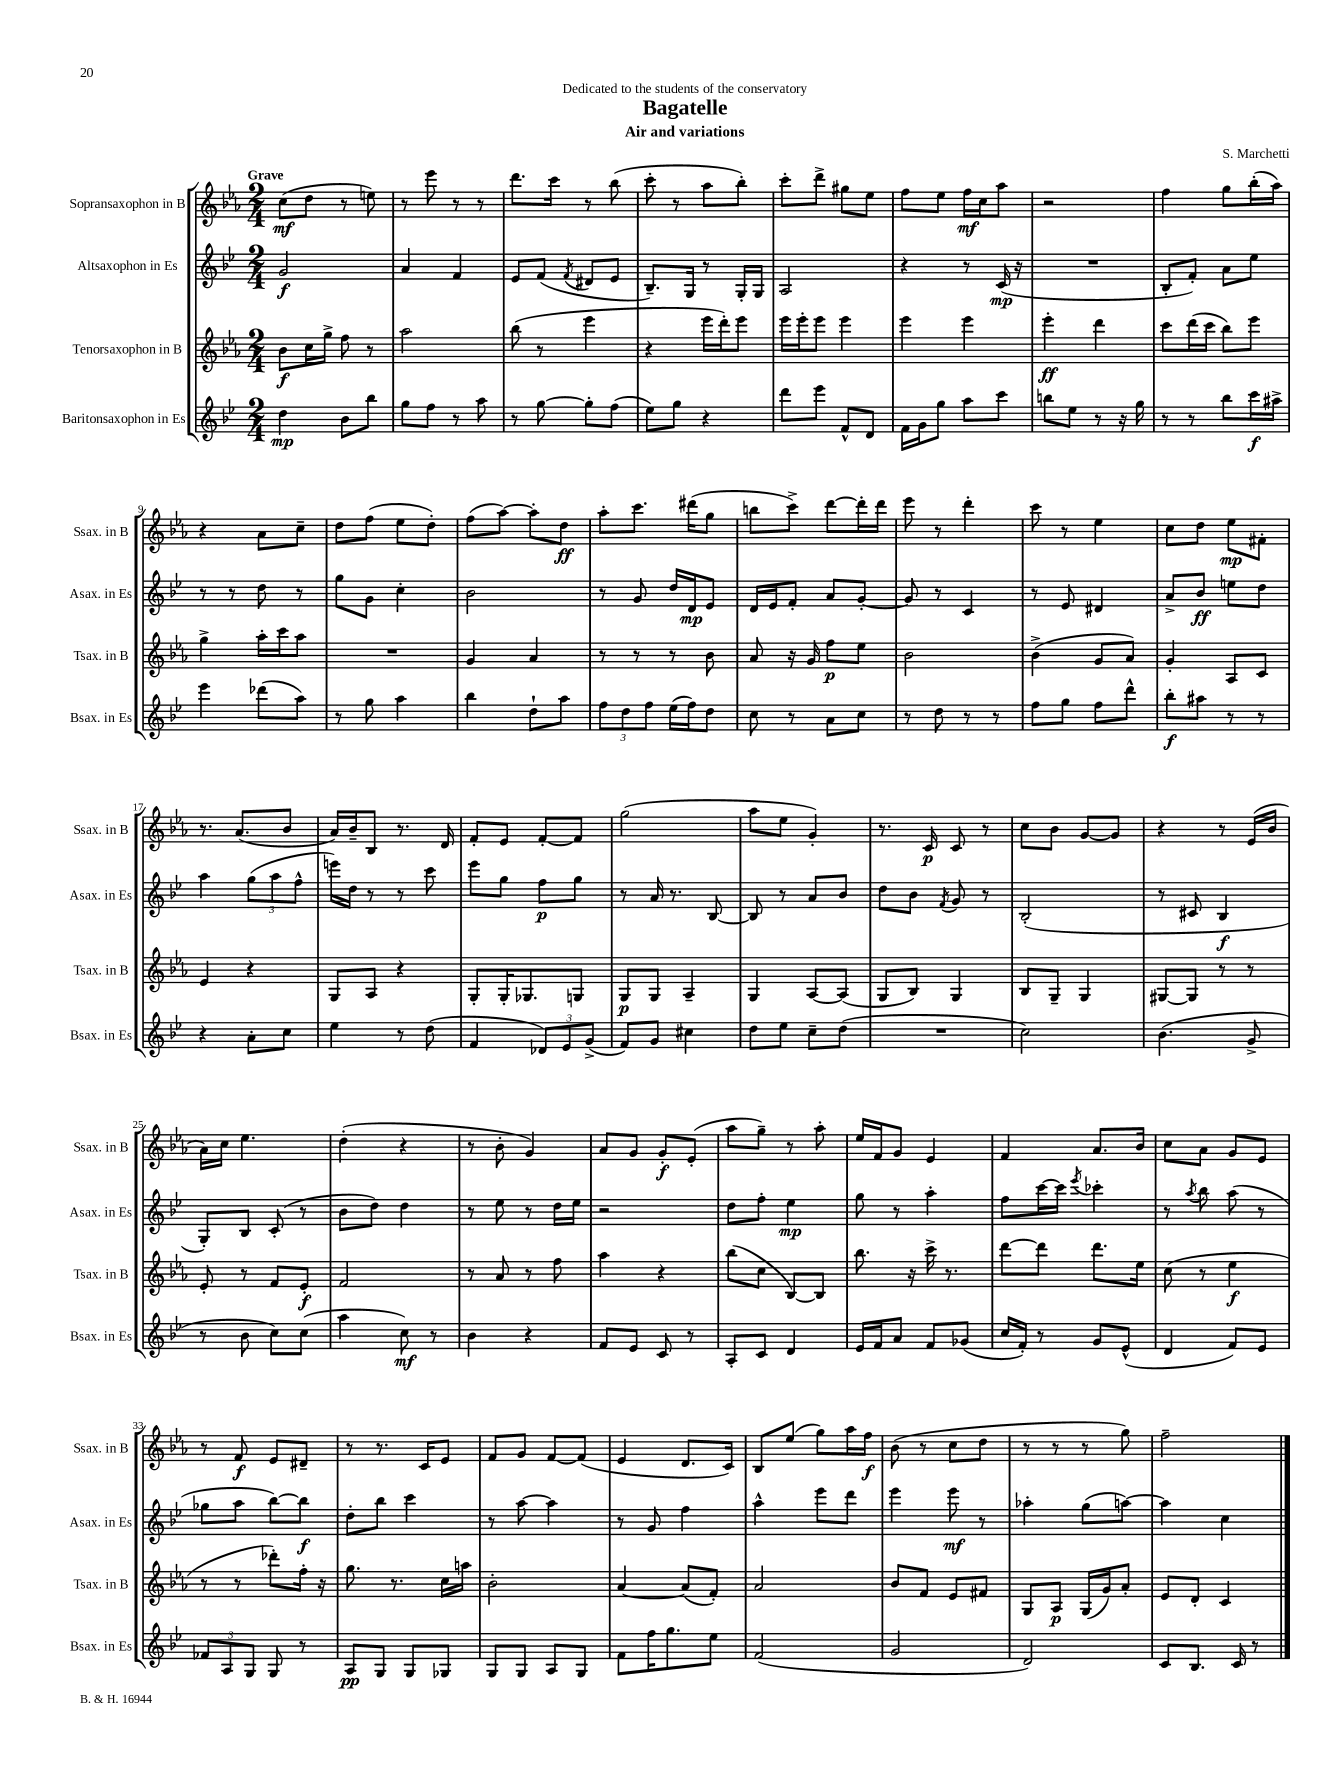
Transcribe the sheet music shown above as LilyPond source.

\header { title = "Bagatelle" composer = "S. Marchetti" subtitle = "Air and variations" dedication = "Dedicated to the students of the conservatory" }
<<
\new StaffGroup <<
\new Staff = "s0" \with { instrumentName = "Sopransaxophon in B" shortInstrumentName = "Ssax. in B" } {
    \clef treble \key ees \major \numericTimeSignature \time 2/4 \tempo "Grave"
    c''8\mf( d''8 r8 e''8) |
    r8 ees'''8 r8 r8 |
    d'''8. c'''16 r8 bes''8( |
    c'''8-. r8 aes''8 bes''8-.) |
    c'''8-. d'''8-> gis''8 ees''8 |
    f''8 ees''8 f''16\mf c''16 aes''8 |
    r2 |
    f''4 g''8 bes''16-.( aes''16) |
    r4 aes'8 c''8-- |
    d''8 f''8( ees''8 d''8-.) |
    f''8( aes''8~) aes''8-. d''8\ff |
    aes''8-. c'''8. dis'''16( g''8 |
    b''8 c'''8->) d'''8~ d'''16-. d'''16 |
    ees'''8 r8 d'''4-. |
    c'''8 r8 ees''4 |
    c''8 d''8 ees''8\mp fis'8-. |
    r8. aes'8.( bes'8 |
    aes'16) bes'16-- bes8 r8. d'16 |
    f'8-. ees'8 f'8~-. f'8 |
    g''2( |
    aes''8 ees''8 g'4-.) |
    r8. c'16\p c'8 r8 |
    c''8 bes'8 g'8~ g'8 |
    r4 r8 ees'16( bes'16 |
    aes'16) c''16 ees''4. |
    d''4-.( r4 |
    r8 bes'8-. g'4) |
    aes'8 g'8 g'8-.\f ees'8-.( |
    aes''8 g''8--) r8 aes''8-. |
    ees''16 f'16 g'8 ees'4 |
    f'4 aes'8. bes'16 |
    c''8 aes'8 g'8 ees'8 |
    r8 f'8\f ees'8 dis'8-- |
    r8 r8. c'16 ees'8 |
    f'8 g'8 f'8~ f'8( |
    ees'4 d'8. c'16) |
    bes8 ees''8( g''8) aes''16 f''16\f |
    bes'8( r8 c''8 d''8 |
    r8 r8 r8 g''8) |
    f''2-- \bar "|." |
}
\new Staff = "s1" \with { instrumentName = "Altsaxophon in Es" shortInstrumentName = "Asax. in Es" } {
    \clef treble \key bes \major \numericTimeSignature \time 2/4
    g'2\f |
    a'4 f'4 |
    ees'8 f'8( \acciaccatura { f'8 } dis'8 ees'8 |
    bes8.--) g16 r8 g16-. g16 |
    a2 |
    r4 r8 c'16\mp( r16 |
    R2 |
    bes8-. f'8-.) a'8 ees''8 |
    r8 r8 d''8 r8 |
    g''8 g'8 c''4-. |
    bes'2 |
    r8 g'8 d''16 d'16\mp ees'8 |
    d'16 ees'16 f'8-. a'8 g'8~-. |
    g'8 r8 c'4 |
    r8 ees'8 dis'4 |
    a'8-> bes'8\ff e''8 d''8 |
    a''4 \tuplet 3/2 { g''8( a''8 f''8-^ } |
    e'''16) d''16 r8 r8 c'''8 |
    ees'''8 g''8 f''8\p g''8 |
    r8 a'16 r8. bes8~ |
    bes8 r8 a'8 bes'8 |
    d''8 bes'8 \acciaccatura { f'8 } g'8 r8 |
    bes2-.( |
    r8 cis'8 bes4\f |
    g8-.) bes8 c'8-.( r8 |
    bes'8 d''8) d''4 |
    r8 ees''8 r8 d''16 ees''16 |
    r2 |
    d''8 f''8-. ees''4\mp |
    g''8 r8 a''4-. |
    f''8 c'''16~ c'''16 \acciaccatura { ees'''8 } ces'''4-. |
    r8 \acciaccatura { a''8 } bes''8 a''8( r8 |
    ges''8 a''8 bes''8~) bes''8\f |
    d''8-. bes''8 c'''4 |
    r8 a''8~ a''4 |
    r8 g'8 f''4 |
    a''4-^ ees'''8 d'''8 |
    ees'''4 ees'''8\mf r8 |
    aes''4-. g''8( a''8~) |
    a''4 c''4 \bar "|." |
}
\new Staff = "s2" \with { instrumentName = "Tenorsaxophon in B" shortInstrumentName = "Tsax. in B" } {
    \clef treble \key ees \major \numericTimeSignature \time 2/4
    bes'8\f c''16 g''16-> f''8 r8 |
    aes''2 |
    bes''8( r8 ees'''4 |
    r4 ees'''16 d'''16-.) ees'''8 |
    ees'''16 ees'''16-. ees'''8 ees'''4 |
    ees'''4 ees'''4 |
    ees'''4-.\ff d'''4 |
    c'''8 d'''16( c'''16 bes''8) ees'''8 |
    g''4-> aes''16-. c'''16 aes''8 |
    R2 |
    g'4 aes'4 |
    r8 r8 r8 bes'8 |
    aes'8 r16 g'16 f''8\p ees''8 |
    bes'2 |
    bes'4->( g'8 aes'8) |
    g'4-. aes8 c'8 |
    ees'4 r4 |
    g8 aes8 r4 |
    g8-. g16-. ges8. g8 |
    g8\p g8 aes4-- |
    g4 aes8~ aes8( |
    g8 bes8) g4 |
    bes8 g8-- g4 |
    gis8~ gis8 r8 r8 |
    ees'8-. r8 f'8 ees'8-.\f |
    f'2 |
    r8 aes'8 r8 f''8 |
    aes''4 r4 |
    bes''8( c''8 bes8~) bes8 |
    bes''8. r16 c'''16-> r8. |
    d'''8~ d'''8 d'''8. ees''16 |
    c''8( r8 ees''4\f |
    r8 r8 des'''8-.) f''16-. r16 |
    g''8. r8. c''16 a''16 |
    bes'2-. |
    aes'4~ aes'8( f'8-.) |
    aes'2 |
    bes'8 f'8 ees'8 fis'8 |
    g8 aes8\p g16( g'16) aes'8-. |
    ees'8 d'8-. c'4 \bar "|." |
}
\new Staff = "s3" \with { instrumentName = "Baritonsaxophon in Es" shortInstrumentName = "Bsax. in Es" } {
    \clef treble \key bes \major \numericTimeSignature \time 2/4
    d''4\mp bes'8 bes''8 |
    g''8 f''8 r8 a''8 |
    r8 g''8~ g''8-. f''8( |
    ees''8) g''8 r4 |
    d'''8 ees'''8 f'8-^ d'8 |
    f'16 g'16 g''8 a''8 c'''8 |
    b''8 ees''8 r8 r16 g''16 |
    r8 r8 bes''8 c'''16\f ais''16-> |
    ees'''4 des'''8( a''8) |
    r8 g''8 a''4 |
    bes''4 d''8-! a''8 |
    \tuplet 3/2 { f''8 d''8 f''8 } ees''16( f''16) d''8 |
    c''8 r8 a'8 c''8 |
    r8 d''8 r8 r8 |
    f''8 g''8 f''8 d'''8-^ |
    bes''8-.\f ais''8 r8 r8 |
    r4 a'8-. c''8 |
    ees''4 r8 d''8( |
    f'4 \tuplet 3/2 { des'8) ees'8 g'8->( } |
    f'8) g'8 cis''4 |
    d''8 ees''8 c''8-- d''8( |
    R2 |
    c''2) |
    bes'4.( g'8-> |
    r8 bes'8 c''8) c''8( |
    a''4 c''8\mf) r8 |
    bes'4 r4 |
    f'8 ees'8 c'8 r8 |
    a8-. c'8 d'4 |
    ees'16 f'16 a'8 f'8 ges'8( |
    c''16 f'16-.) r8 g'8 ees'8-^( |
    d'4 f'8) ees'8 |
    \tuplet 3/2 { fes'8 a8 g8 } g8 r8 |
    a8\pp g8 g8 ges8 |
    g8 g8 a8 g8 |
    f'8 f''16 g''8. ees''8 |
    f'2( |
    g'2 |
    d'2) |
    c'8 bes8. c'16 r8 \bar "|." |
}
>>
>>
